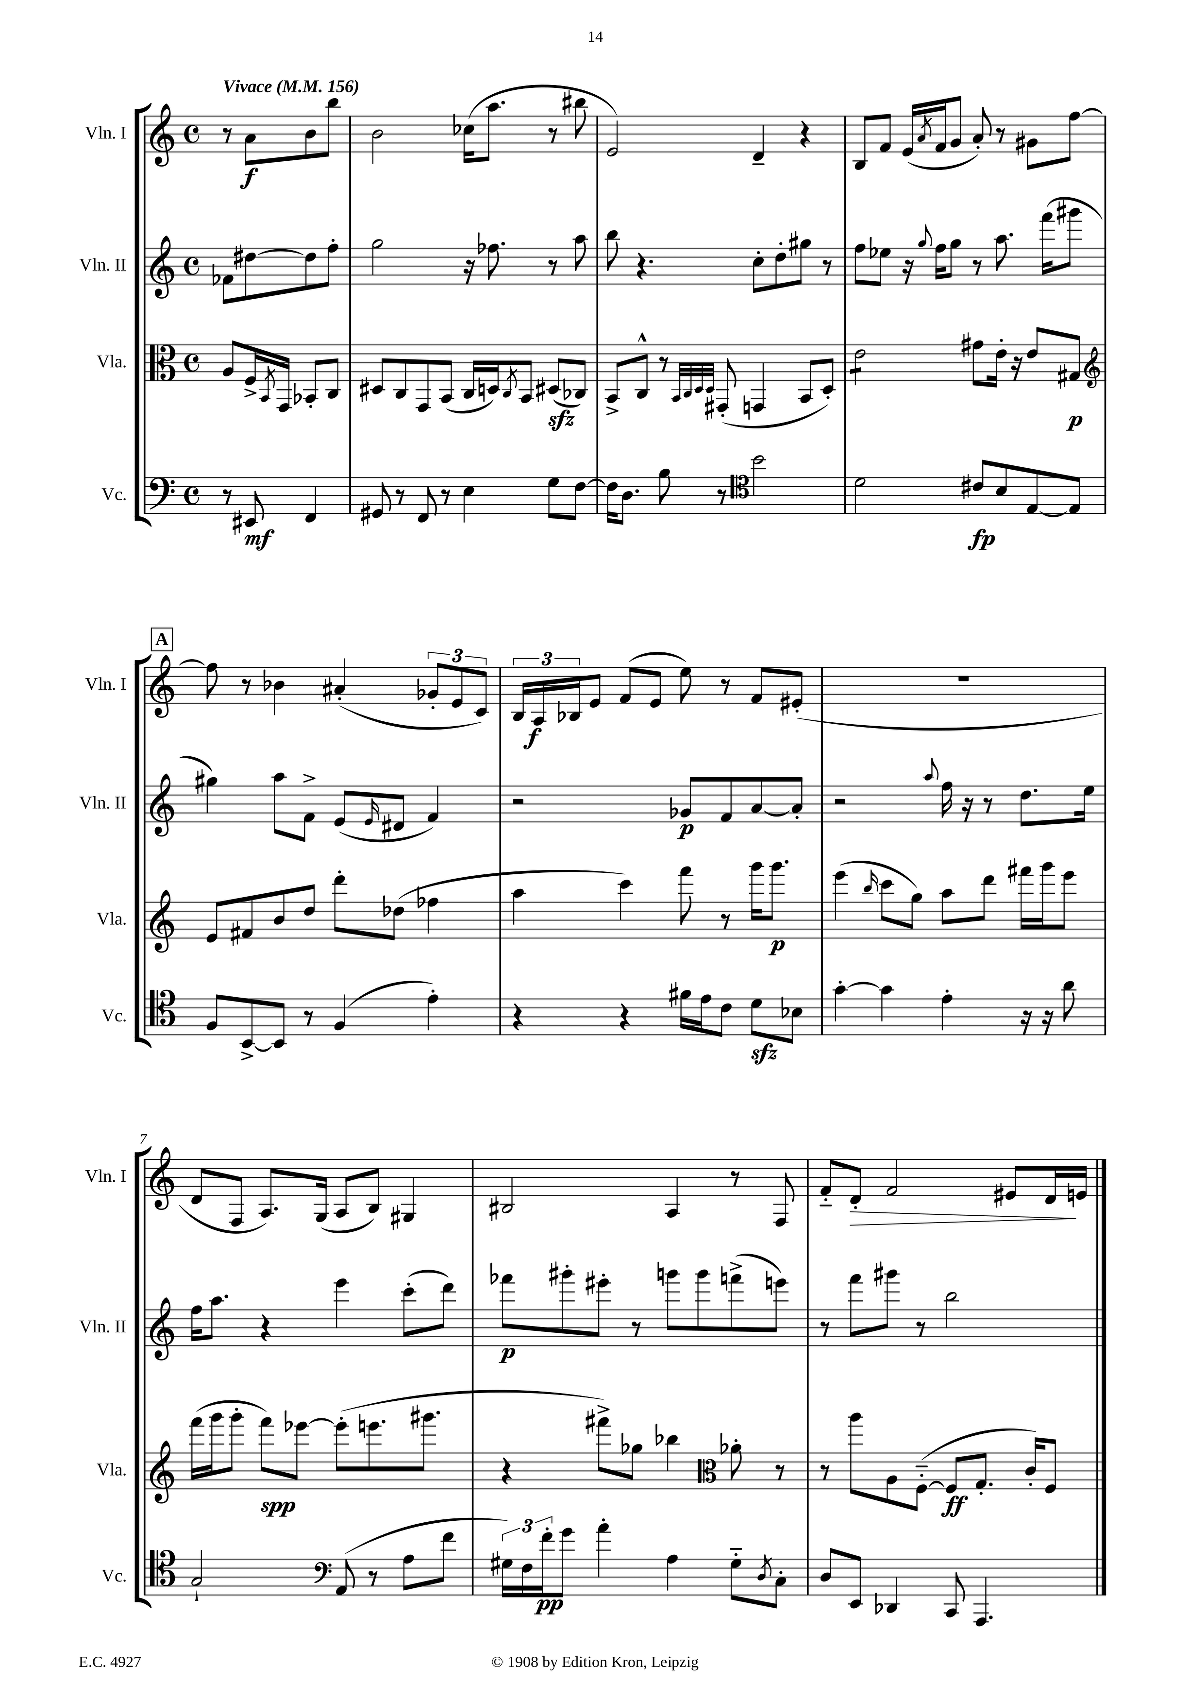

**kern	**kern	**kern	**kern
*staff4	*staff3	*staff2	*staff1
*clefF4	*clefC3	*clefG2	*clefG2
*k[]	*k[]	*k[]	*k[]
*M4/4	*M4/4	*M4/4	*M4/4
*met(c)	*met(c)	*met(c)	*met(c)
*MM156	*MM156	*MM156	*MM156
8r	8A/L	8f-\L	8r
8EE#/	16F^/L	[8dd#\	8a\L
.	8qBB/	.	.
.	16GG/JJ	.	.
4FF/	8BB-'/L	8dd#\]	8b\
.	8C/J	8ff'\J	8bb\J
=	=	=	=
8GG#/	8D#/L	2gg\	2b\
8r	8C/	.	.
8FF/	8GG/	.	.
8r	(8BB/J	.	.
4E\	16C/LL	16r	(16cc-\LK
.	16D/J)	8.ff-\	8.aa\J
.	8qC/	.	.
.	8BB/J	.	.
8G\L	(8D#/L	8r	8r
[8F\J	8C-/J)	8aa\	8bb#\
=	=	=	=
16F\]LK	8BB^/L	8bb\	2e/)
8.D\J	.	.	.
.	8C^^/J	4.r	.
8B\	8r	.	.
.	32qqBB/LLL	.	.
.	32qqC/	.	.
.	32qqD/	.	.
.	32qqD/JJJ	.	.
8r	(8GG#'/	.	.
*clefC4	*	*	*
2b\	4GG/	8cc'\L	4d~/
.	.	8dd'\	.
.	8BB/L	8gg#\J	4r
.	8D'/J)	8r	.
=	=	=	=
2d\	2e\	8ff\L	8B/L
.	.	8ee-\J	8f/J
.	.	16r	(16e/LL
.	.	8qqgg/	8qa/
.	.	16ff\LK	16f/J
.	.	8gg\J	8g/J
8c#/L	8g#\L	8r	8a'/)
8B/	16e'\Jk	8.aa\	8r
.	16r	.	.
[8E/	8e/L	.	8g#\L
.	.	(16fff\LK	.
8E/]J	8G#/J	8ggg#\J	[8ff\J
=	=	=	=
*	*clefG2	*	*
8F/L	8e/L	4gg#\)	8ff\]
[8BB^/	8f#/	.	8r
8BB/]J	8b/	8aa\L	4b-\
8r	8dd/J	8f^\J	.
(4F/	8ddd'\L	(8e/L	(4a#'/
.	.	16qqe/	.
.	(8dd-\J	8d#/J	.
4e'\)	4ff-\	4f/)	12g-'/L
.	.	.	12e/
.	.	.	12c/J)
=	=	=	=
4r	4aa\	2r	24B/LL
.	.	.	24A/
.	.	.	24B-/J
.	.	.	8e/J
4r	4ccc\)	.	(8f/L
.	.	.	8e/J
16f#\LL	8fff\	8g-/L	8ee\)
16e\J	.	.	.
8c\J	8r	8f/	8r
8d\L	16ggg\LK	[8a/	8f/L
.	8.ggg\J	.	.
8B-\J	.	8a'/]J	(8e#'/J
=	=	=	=
[4g'\	(4eee\	2r	1r
.	16qqbb/	.	.
4g\]	8ccc\L	.	.
.	8gg\J)	.	.
.	.	8qqaa/	.
4e'\	8aa\L	16ff\	.
.	.	16r	.
.	8ddd\J	8r	.
16r	16fff#\LL	8.dd\L	.
16r	16ggg\J	.	.
8a\	8eee\J	.	.
.	.	16ee\Jk	.
=	=	=	=
2G`/	(16fff\LL	16ff\LK	8d/L
.	16ggg\J	8.aa\J	.
.	8ggg'\J	.	8F/J
.	8fff\L)	4r	8.A/L)
.	[8eee-\J	.	.
.	.	.	(16G/Jk
*clefF4	*	*	*
(8AA/	(8eee-'\]L	4eee\	8A/L
8r	8.eee\	.	8B/J)
8A\L	.	(8ccc'\L	4G#/
.	8.ggg#\J	.	.
8f\J	.	8ddd\J)	.
=	=	=	=
24G#\LL)	4r	8fff-\L	2B#/
24F\	.	.	.
24f'\J	.	.	.
8g\J	.	8ggg#'\	.
4a'\	8fff#^\L)	8eee#'\J	.
.	8gg-\J	8r	.
4A\	4bb-\	8ggg\L	4A/
.	.	8ggg\	.
*	*clefC3	*	*
8G#'~\L	8a-'\	(8fff^\	8r
8qD/	.	.	.
8C'\J	8r	8eee\J)	8F/
=	=	=	=
8D/L	8r	8r	8f'~/L
8EE/J	8aa\L	8fff\L	8d'/J
4DD-/	8A\	8ggg#\J	2f/
.	([8F'~\J	8r	.
8CC/	8F/]L	2bb\	.
4.AAA/	8.G'/J	.	.
.	.	.	8e#/L
.	16c'/LK)	.	.
.	8F/J	.	16d/L
.	.	.	16e/JJ
==	==	==	==
*-	*-	*-	*-
